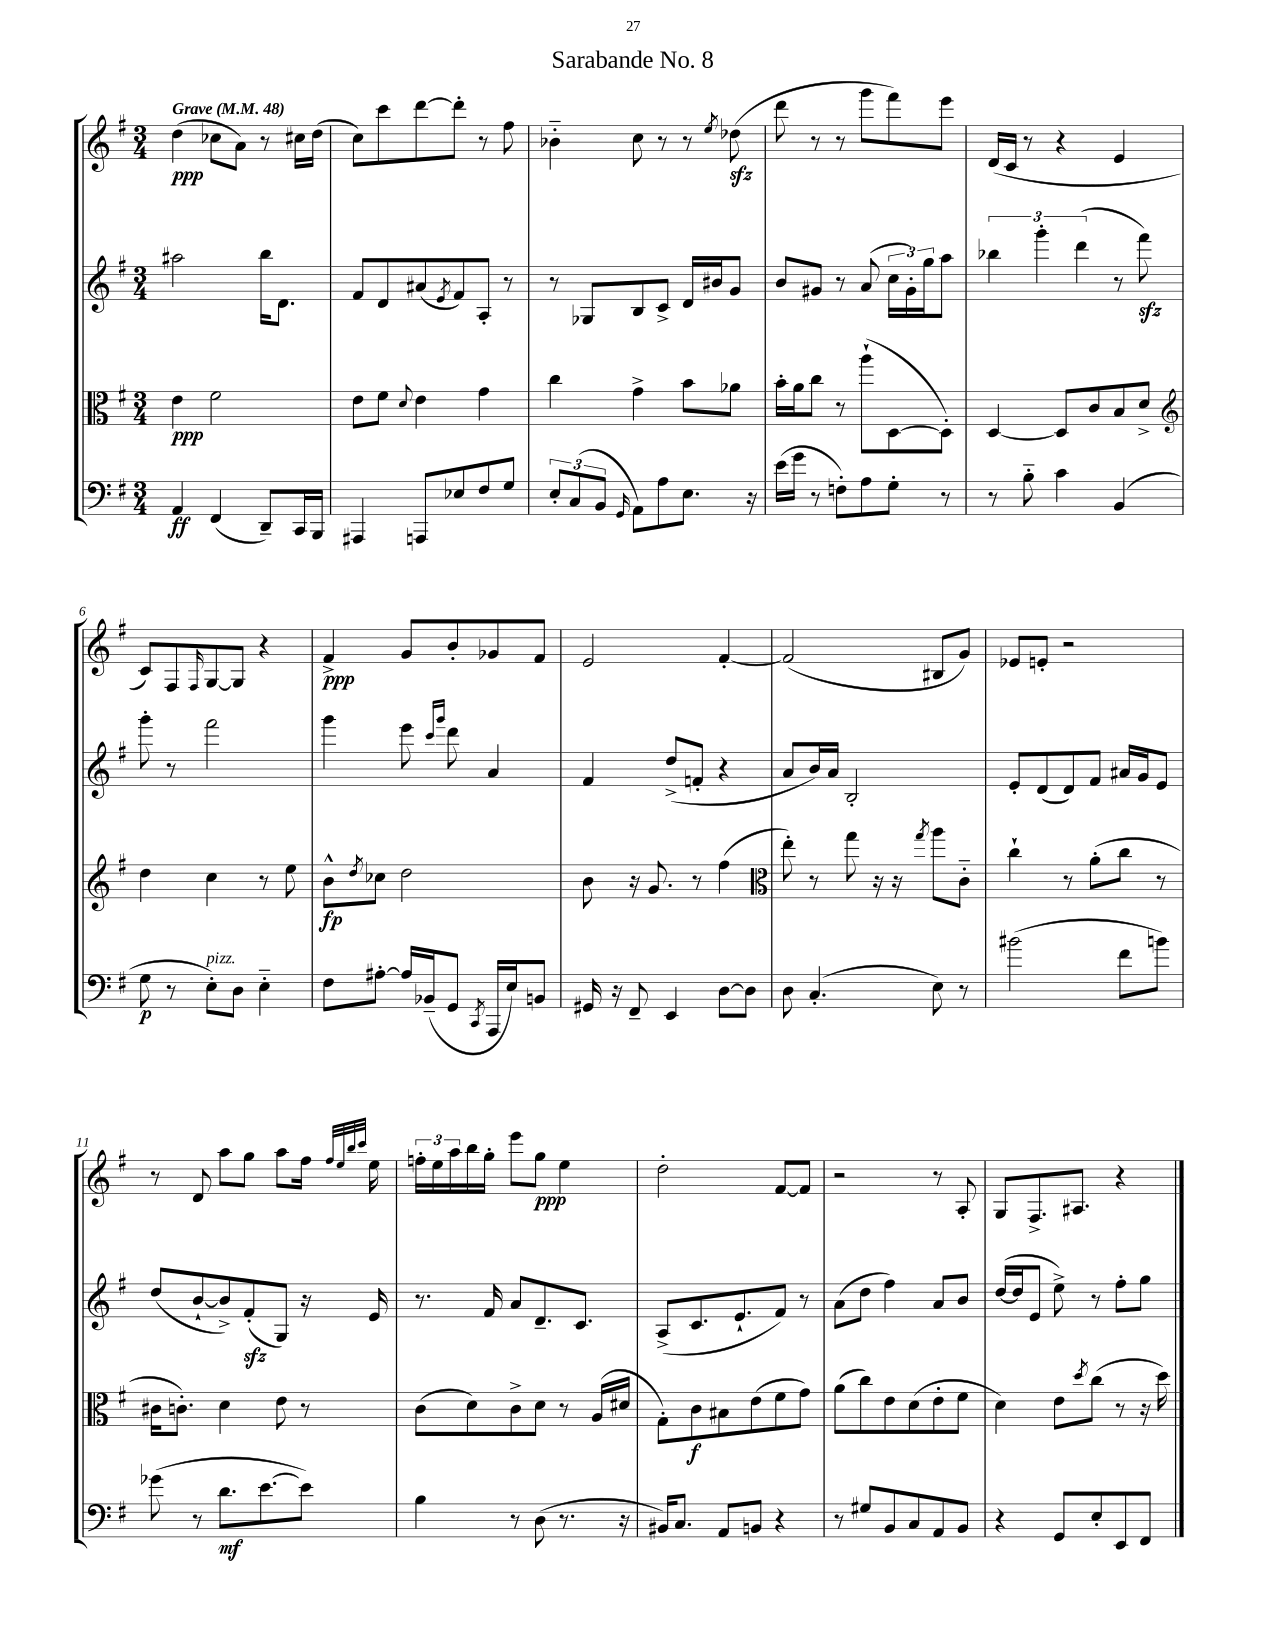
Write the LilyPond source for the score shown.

\header { title = "Sarabande No. 8" }
<<
\new StaffGroup <<
\new Staff = "s0" {
    \clef treble \key g \major \numericTimeSignature \time 3/4 \tempo "Grave" 4 = 48
    d''4\ppp( ces''8 a'8) r8 cis''16 d''16( |
    c''8) c'''8 d'''8~ d'''8-. r8 fis''8 |
    bes'4-_ c''8 r8 r8 \acciaccatura { e''8 } des''8\sfz( |
    d'''8 r8 r8 g'''8 fis'''8) e'''8 |
    d'16( c'16 r8 r4 e'4 |
    c'8) fis8 \grace { fis16 } g8~ g8 r4 |
    fis'4->\ppp g'8 b'8-. ges'8 fis'8 |
    e'2 fis'4~-. |
    fis'2( bis8 g'8) |
    ees'8 e'8-. r2 |
    r8 d'8 a''8 g''8 a''8 fis''16 \grace { fis''32 e''32 b''32 c'''32 } e''16 |
    \tuplet 3/2 { f''16-. e''16 a''16 } b''16 g''16-. e'''8 g''8\ppp e''4 |
    d''2-. fis'8~ fis'8 |
    r2 r8 a8-. |
    g8 fis8.-> ais8. r4 \bar "|." |
}
\new Staff = "s1" {
    \clef treble \key g \major \numericTimeSignature \time 3/4
    ais''2 b''16 d'8. |
    fis'8 d'8 ais'8( \acciaccatura { e'8 } fis'8) a8-. r8 |
    r8 ges8 b8 c'8-> d'16 bis'16 g'8 |
    b'8 gis'8 r8 a'8( \tuplet 3/2 { c''16 gis'16-.) g''16 } a''8 |
    \tuplet 3/2 { bes''4 g'''4-. d'''4( } r8 fis'''8\sfz) |
    g'''8-. r8 fis'''2 |
    g'''4 e'''8 \grace { c'''16 g'''16 } d'''8 a'4 |
    fis'4 d''8->( f'8-. r4 |
    a'8 b'16) a'16 b2-. |
    e'8-. d'8( d'8) fis'8 ais'16 g'16 e'8 |
    d''8( b'8~-! b'8->) fis'8-.\sfz( g8) r16 e'16 |
    r8. fis'16 a'8 d'8.-- c'8. |
    a8->( c'8. e'8.-! fis'8) r8 |
    a'8( d''8 fis''4) a'8 b'8 |
    d''16~( d''16 e'8 e''8->) r8 fis''8-. g''8 \bar "|." |
}
\new Staff = "s2" {
    \clef alto \key g \major \numericTimeSignature \time 3/4
    e'4\ppp fis'2 |
    e'8 fis'8 \appoggiatura { d'8 } e'4 g'4 |
    c''4 g'4-> b'8 aes'8 |
    b'16-. a'16 c''8 r8 a''8-!( d8~ d8-.) |
    d4~ d8 c'8 b8 d'8-> |
    \clef treble d''4 c''4 r8 e''8 |
    b'8-^\fp \acciaccatura { d''8 } ces''8 d''2 |
    b'8 r16 g'8. r8 fis''4( |
    \clef alto e''8-.) r8 g''8 r16 r16 \acciaccatura { g''8 } a''8 c'8-_ |
    c''4-! r8 a'8-.( c''8 r8 |
    cis'16 c'8.-.) d'4 e'8 r8 |
    c'8( d'8) c'8-> d'8 r8 a16( dis'16 |
    g8-.) c'8\f bis8 e'8( fis'8 g'8) |
    a'8( c''8) e'8 d'8( e'8-. fis'8 |
    d'4) e'8 \acciaccatura { d''8 } c''8( r8 r16 d''16) \bar "|." |
}
\new Staff = "s3" {
    \clef bass \key g \major \numericTimeSignature \time 3/4
    a,4\ff fis,4( d,8--) c,16 b,,16 |
    ais,,4 a,,8 ees8 fis8 g8 |
    \tuplet 3/2 { e8-. c8( b,8 } \grace { g,16 } a,8) a8 e8. r16 |
    e'16( g'16 r8 f8-.) a8 g8-. r8 |
    r8 b8-_ c'4 b,4( |
    g8\p r8 e8-.^\markup { \italic "pizz." }) d8 e4-_ |
    fis8 ais8~-. ais16 bes,16--( g,8 \acciaccatura { c,8 } a,,16 e16) b,8 |
    gis,16 r16 fis,8-- e,4 d8~ d8 |
    d8 c4.-.( e8) r8 |
    bis'2( fis'8 b'8) |
    ges'8( r8 d'8.\mf e'8.~ e'8) |
    b4 r8 d8( r8. r16 |
    bis,16) c8. a,8 b,8 r4 |
    r8 gis8 b,8 c8 a,8 b,8 |
    r4 g,8 e8-. e,8 fis,8 \bar "|." |
}
>>
>>
